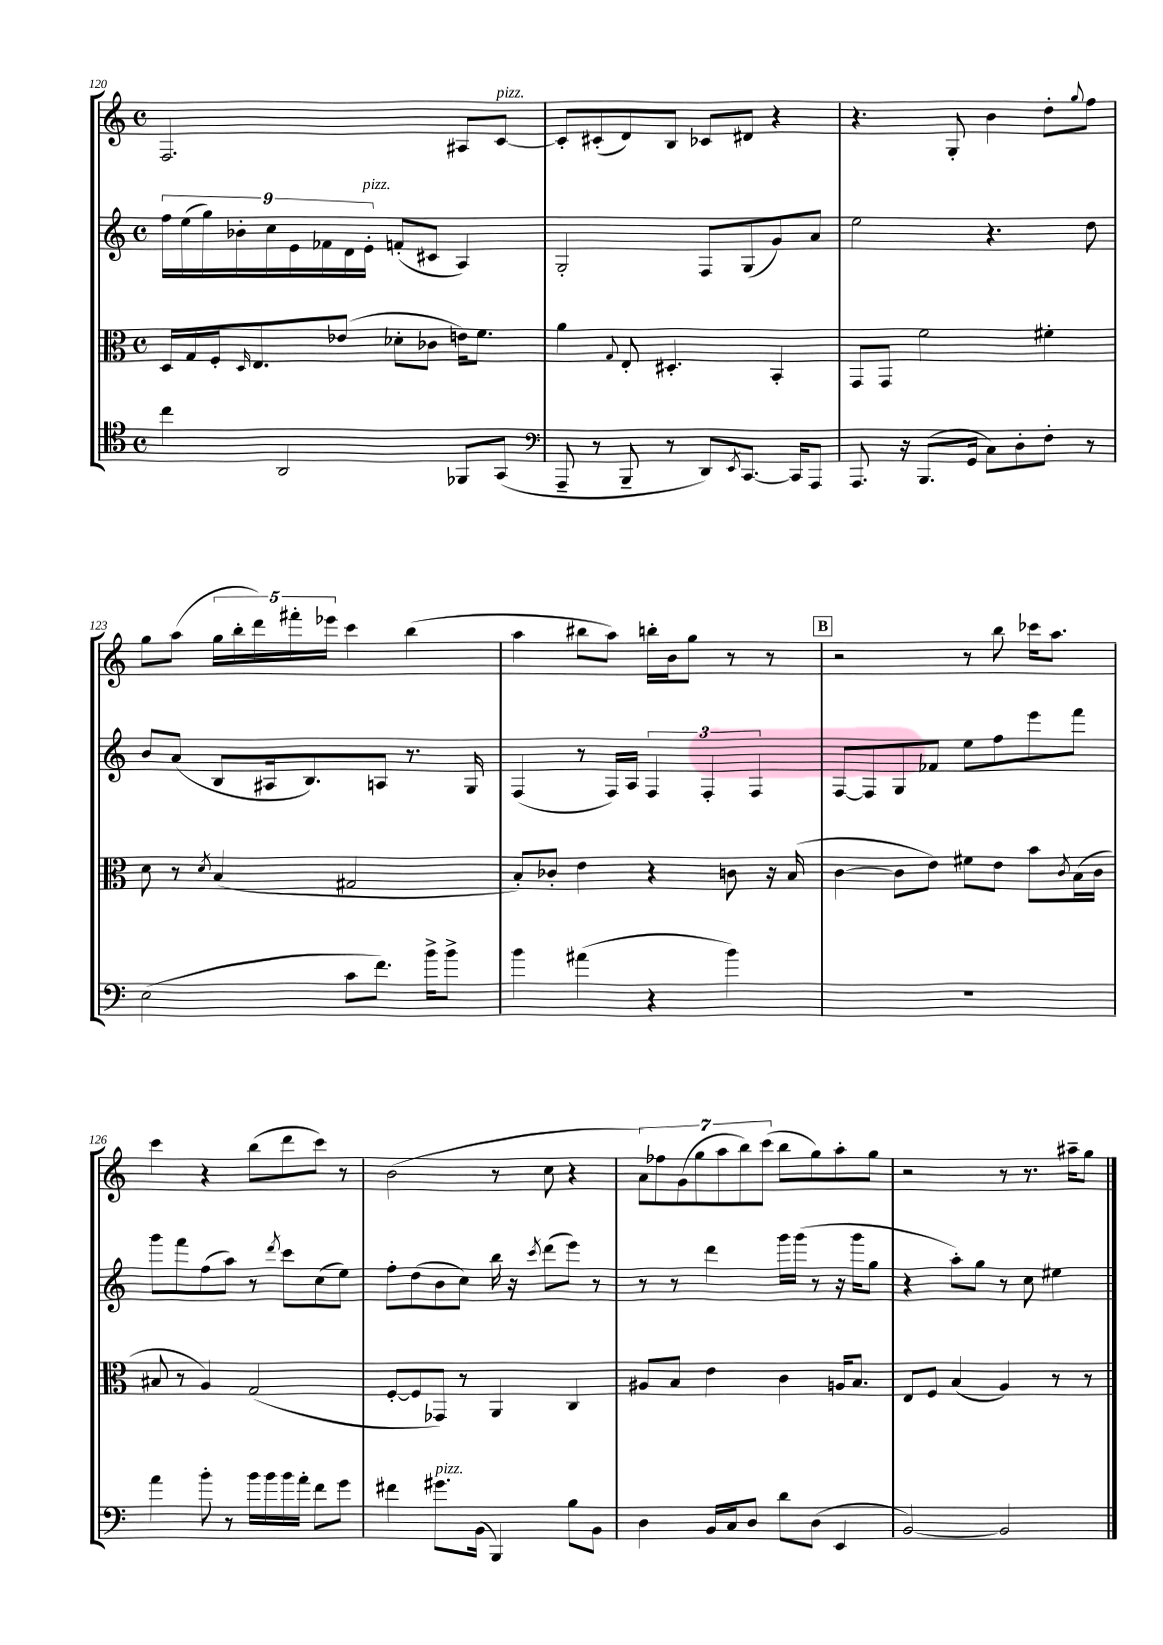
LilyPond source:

<<
\new StaffGroup <<
\new Staff = "s0" {
    \clef treble \key c \major \defaultTimeSignature \time 4/4
    f2. ais8 c'8~^\markup { \italic "pizz." } |
    c'8-. cis'8-.( d'8) b8 ces'8 dis'8 r4 |
    r4. g8-. b'4 d''8-. \appoggiatura { g''8 } f''8 |
    g''8 a''8( \tuplet 5/4 { g''16 b''16-. d'''16) fis'''16-. ees'''16 } c'''4 b''4( |
    a''4 bis''8 a''8) b''16-. b'16 g''8 r8 r8 |
    \mark \markup { \box "B" } r2 r8 b''8 ces'''16 a''8. |
    c'''4 r4 b''8( d'''8 c'''8) r8 |
    b'2( r8 c''8 r4 |
    \tuplet 7/4 { a'8) fes''8 g'8( g''8 a''8 b''8) c'''8( } b''8 g''8) a''8-. g''8 |
    r2 r8 r8. ais''16-- g''8 \bar "|." |
}
\new Staff = "s1" {
    \clef treble \key c \major \defaultTimeSignature \time 4/4
    \tuplet 9/8 { f''16 e''16( g''16) bes'16-. c''16 e'16 fes'16 d'16 e'16-.^\markup { \italic "pizz." } } f'8-.( cis'8 a4) |
    g2-. f8 g8( g'8) a'8 |
    e''2 r4. d''8 |
    b'8 a'8( b8 ais16 b8.) a8 r8. g16 |
    f4( r8 f16) a16 \tuplet 3/2 { f4 f4-. f4 } |
    \mark \markup { \box "B" } f8~ f8 g8 fes'8 e''8 f''8 e'''8 f'''8 |
    g'''8 f'''8 f''8( a''8) r8 \acciaccatura { d'''8 } c'''8 c''8( e''8) |
    f''8-. d''8( b'8 c''8) b''16 r16 \acciaccatura { c'''8 } d'''8( e'''8) r8 |
    r8 r8 d'''4 g'''16 g'''16( r8 r16 g'''16 g''8 |
    r4 a''8-.) g''8 r8 c''8 eis''4 \bar "|." |
}
\new Staff = "s2" {
    \clef alto \key c \major \defaultTimeSignature \time 4/4
    d16 g16 f16-. \grace { d16 } e8. ees'8( des'8-. ces'8 e'16) f'8. |
    a'4 \appoggiatura { g8 } e8-. dis4.-. b,4-. |
    g,8 g,8 f'2 fis'4-. |
    d'8 r8 \acciaccatura { d'8 } b4( gis2 |
    b8-.) ces'8-. e'4 r4 c'8 r16 b16( |
    \mark \markup { \box "B" } c'4~ c'8 e'8) fis'8 e'8 b'8 \acciaccatura { c'8 } b16( c'16 |
    bis8 r8 a4) g2( |
    f8~-. f8 ges,8) r8 a,4 c4 |
    ais8 b8 e'4 c'4 a16 b8. |
    e8 f8 b4( a4) r8 r8 \bar "|." |
}
\new Staff = "s3" {
    \clef tenor \key c \major \defaultTimeSignature \time 4/4
    c''4 a,2 fes,8 g,8( |
    \clef bass a,,8-- r8 b,,8-- r8 d,8) \acciaccatura { e,8 } c,8.~ c,16 a,,8 |
    a,,8. r16 b,,8.( g,16 c8) d8-. f8-. r8 |
    e2( c'8 f'8.) b'16-> b'8-> |
    b'4 ais'4( r4 b'4) |
    \mark \markup { \box "B" } R1 |
    a'4 b'8-. r8 b'16 b'16 b'16 a'16-. f'8 g'8 |
    fis'4 gis'8.^\markup { \italic "pizz." } b,16( b,,4) b8 b,8 |
    d4 b,16 c16 d8 d'8 d8( e,4 |
    b,2~) b,2 \bar "|." |
}
>>
>>
\layout { \context { \Score currentBarNumber = #120 } }
